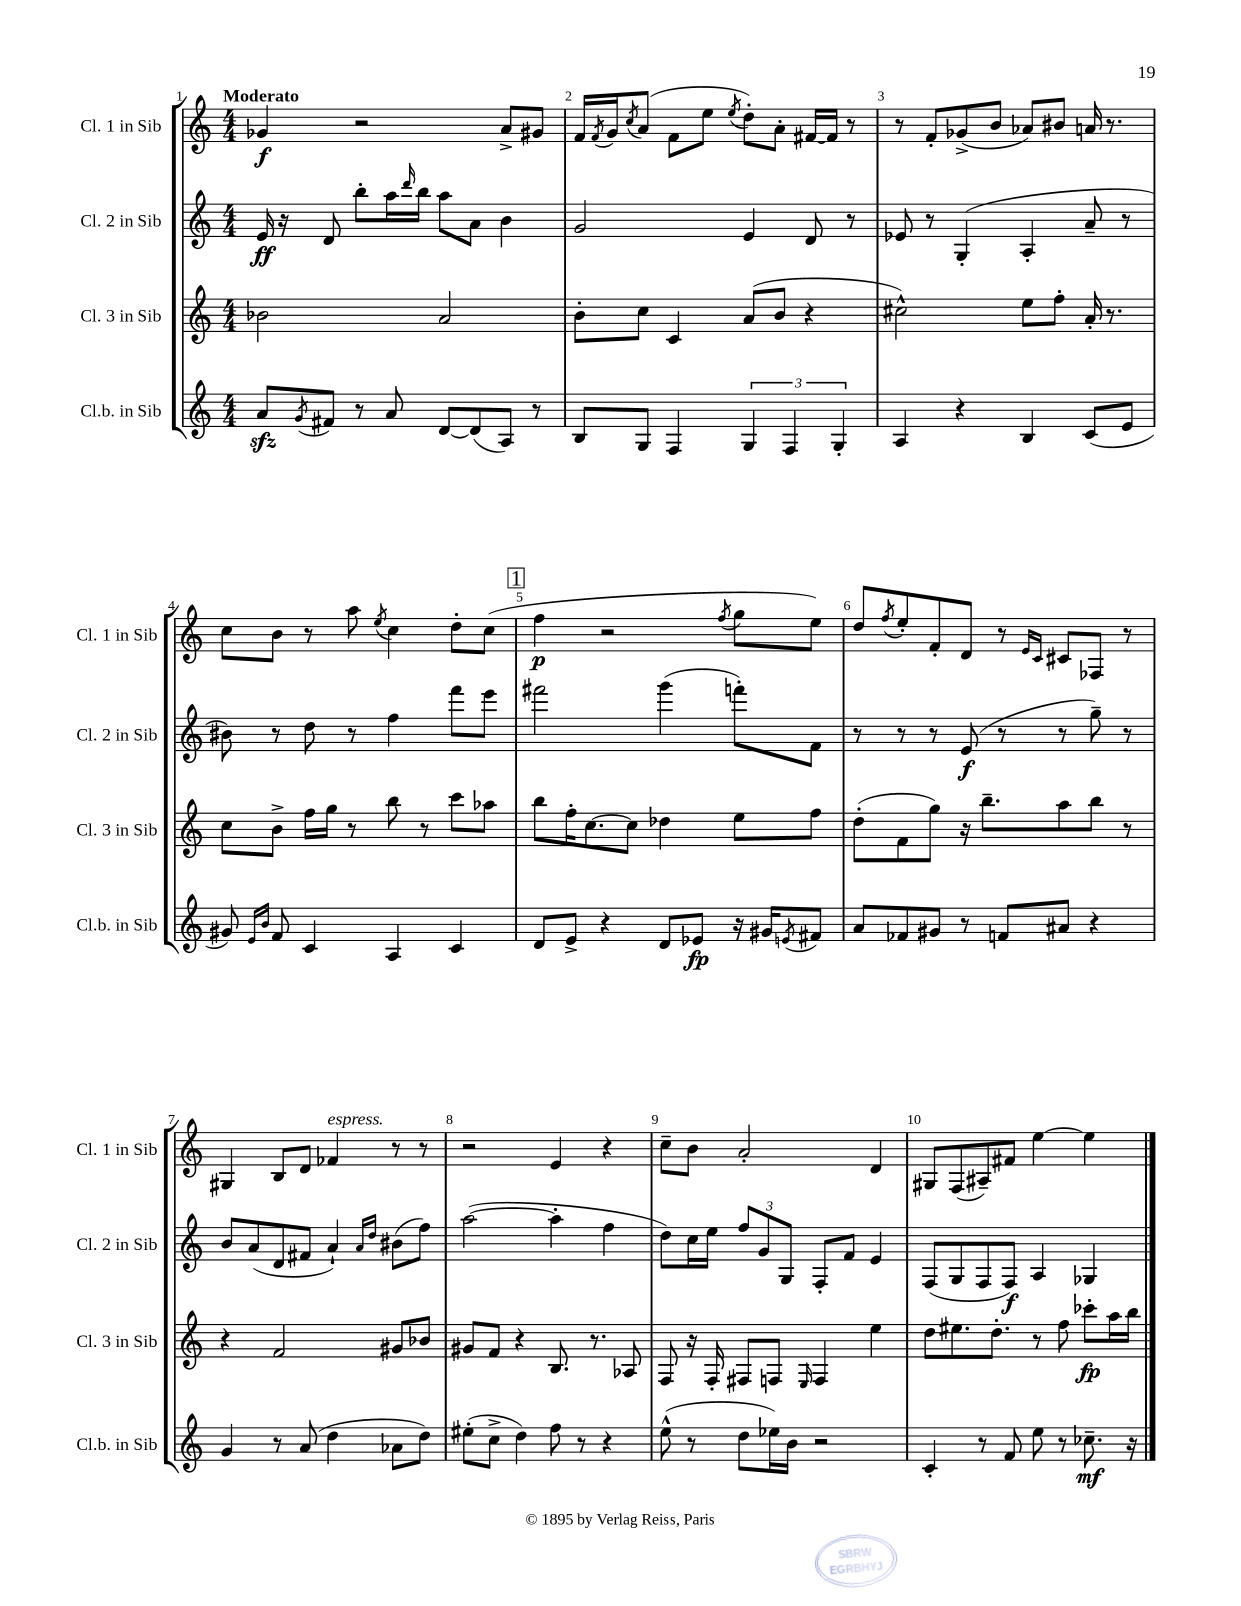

**kern	**kern	**kern	**kern
*staff4	*staff3	*staff2	*staff1
*clefG2	*clefG2	*clefG2	*clefG2
*k[]	*k[]	*k[]	*k[]
*M4/4	*M4/4	*M4/4	*M4/4
8a	2b-	16e	4g-
.	.	16r	.
8qg	.	.	.
8f#	.	8d	.
8r	.	8bb'	2r
8a	.	16aa	.
.	.	16qqddd	.
.	.	16bb	.
[8d	2a	8aa	.
(8d]	.	8a	.
8A)	.	4b	8a^
8r	.	.	8g#
=	=	=	=
8B	8b'	2g	16f
.	.	.	8qf
.	.	.	16g
.	.	.	8qcc
8G	8cc	.	(8a
4F	4c	.	8f
.	.	.	8ee
.	.	.	8qee
6G	(8a	4e	8dd')
.	8b	.	8a'
6F	.	.	.
.	4r	8d	[16f#
.	.	.	16f#]
6G'	.	.	.
.	.	8r	8r
=	=	=	=
4A	2cc#^^)	8e-	8r
.	.	8r	8f'
4r	.	(4G'	(8g-^
.	.	.	8b
4B	8ee	4A'	8a-)
.	8ff'	.	8b#
(8c	16a'	8a~	16a
.	8.r	.	8.r
8e	.	8r	.
=	=	=	=
8g#)	8cc	8b#)	8cc
16qqe	.	.	.
16qqb	.	.	.
8f	8b^	8r	8b
4c	16ff	8dd	8r
.	16gg	.	.
.	8r	8r	8aa
.	.	.	8qee
4A	8bb	4ff	4cc
.	8r	.	.
4c	8ccc	8fff	8dd'
.	8aa-	8eee	(8cc
=	=	=	=
8d	8bb	2fff#	4ff
8e^	16ff'	.	.
.	[8.cc	.	.
4r	.	.	2r
.	8cc]	.	.
8d	4dd-	(4ggg	.
8e-	.	.	.
.	.	.	8qff
16r	8ee	8fff')	8gg
16g#	.	.	.
8qe	.	.	.
8f#	8ff	8f	8ee)
=	=	=	=
8a	(8dd'	8r	8dd
.	.	.	8qff
8f-	8f	8r	8ee'
8g#	8gg)	8r	8f'
8r	16r	(8e	8d
.	8.bb~	.	.
8f	.	8r	8r
.	.	.	16qqe
.	.	.	16qqc
8a#	8aa	8r	8c#
4r	8bb	8gg~)	8F-
.	8r	8r	8r
=	=	=	=
4g	4r	8b	4G#
.	.	(8a	.
8r	2f	8d	8B
(8a	.	8f#	8d
4dd	.	4a`)	4f-
.	.	16qqa	.
.	.	16qqdd	.
8a-	8g#	(8b#	8r
8dd)	8b-	8ff)	8r
=	=	=	=
(8ee#'	8g#	([2aa	2r
8cc^	8f	.	.
4dd)	4r	.	.
8ff	8.B	4aa']	4e
8r	.	.	.
.	8.r	.	.
4r	.	4ff	4r
.	8A-	.	.
=	=	=	=
(8ee^^	8F	8dd)	8cc~
8r	16r	16cc	8b
.	16F'	16ee	.
8dd	8F#	12ff	2a'
.	.	12g	.
16ee-)	8F	.	.
.	.	12G	.
16b	.	.	.
.	16qqE	.	.
2r	4F	8F'	.
.	.	8f	.
.	4ee	4e	4d
=	=	=	=
4c'	8dd	(8F	8G#
.	8.ee#	8G	(8F
8r	.	8F	8A#~)
.	8.dd'	.	.
8f	.	8F)	8f#
8ee	8r	4A	[4ee
8r	8ff	.	.
8.cc-~	8ccc-'	4G-	4ee]
.	16aa	.	.
16r	16bb	.	.
==	==	==	==
*-	*-	*-	*-
